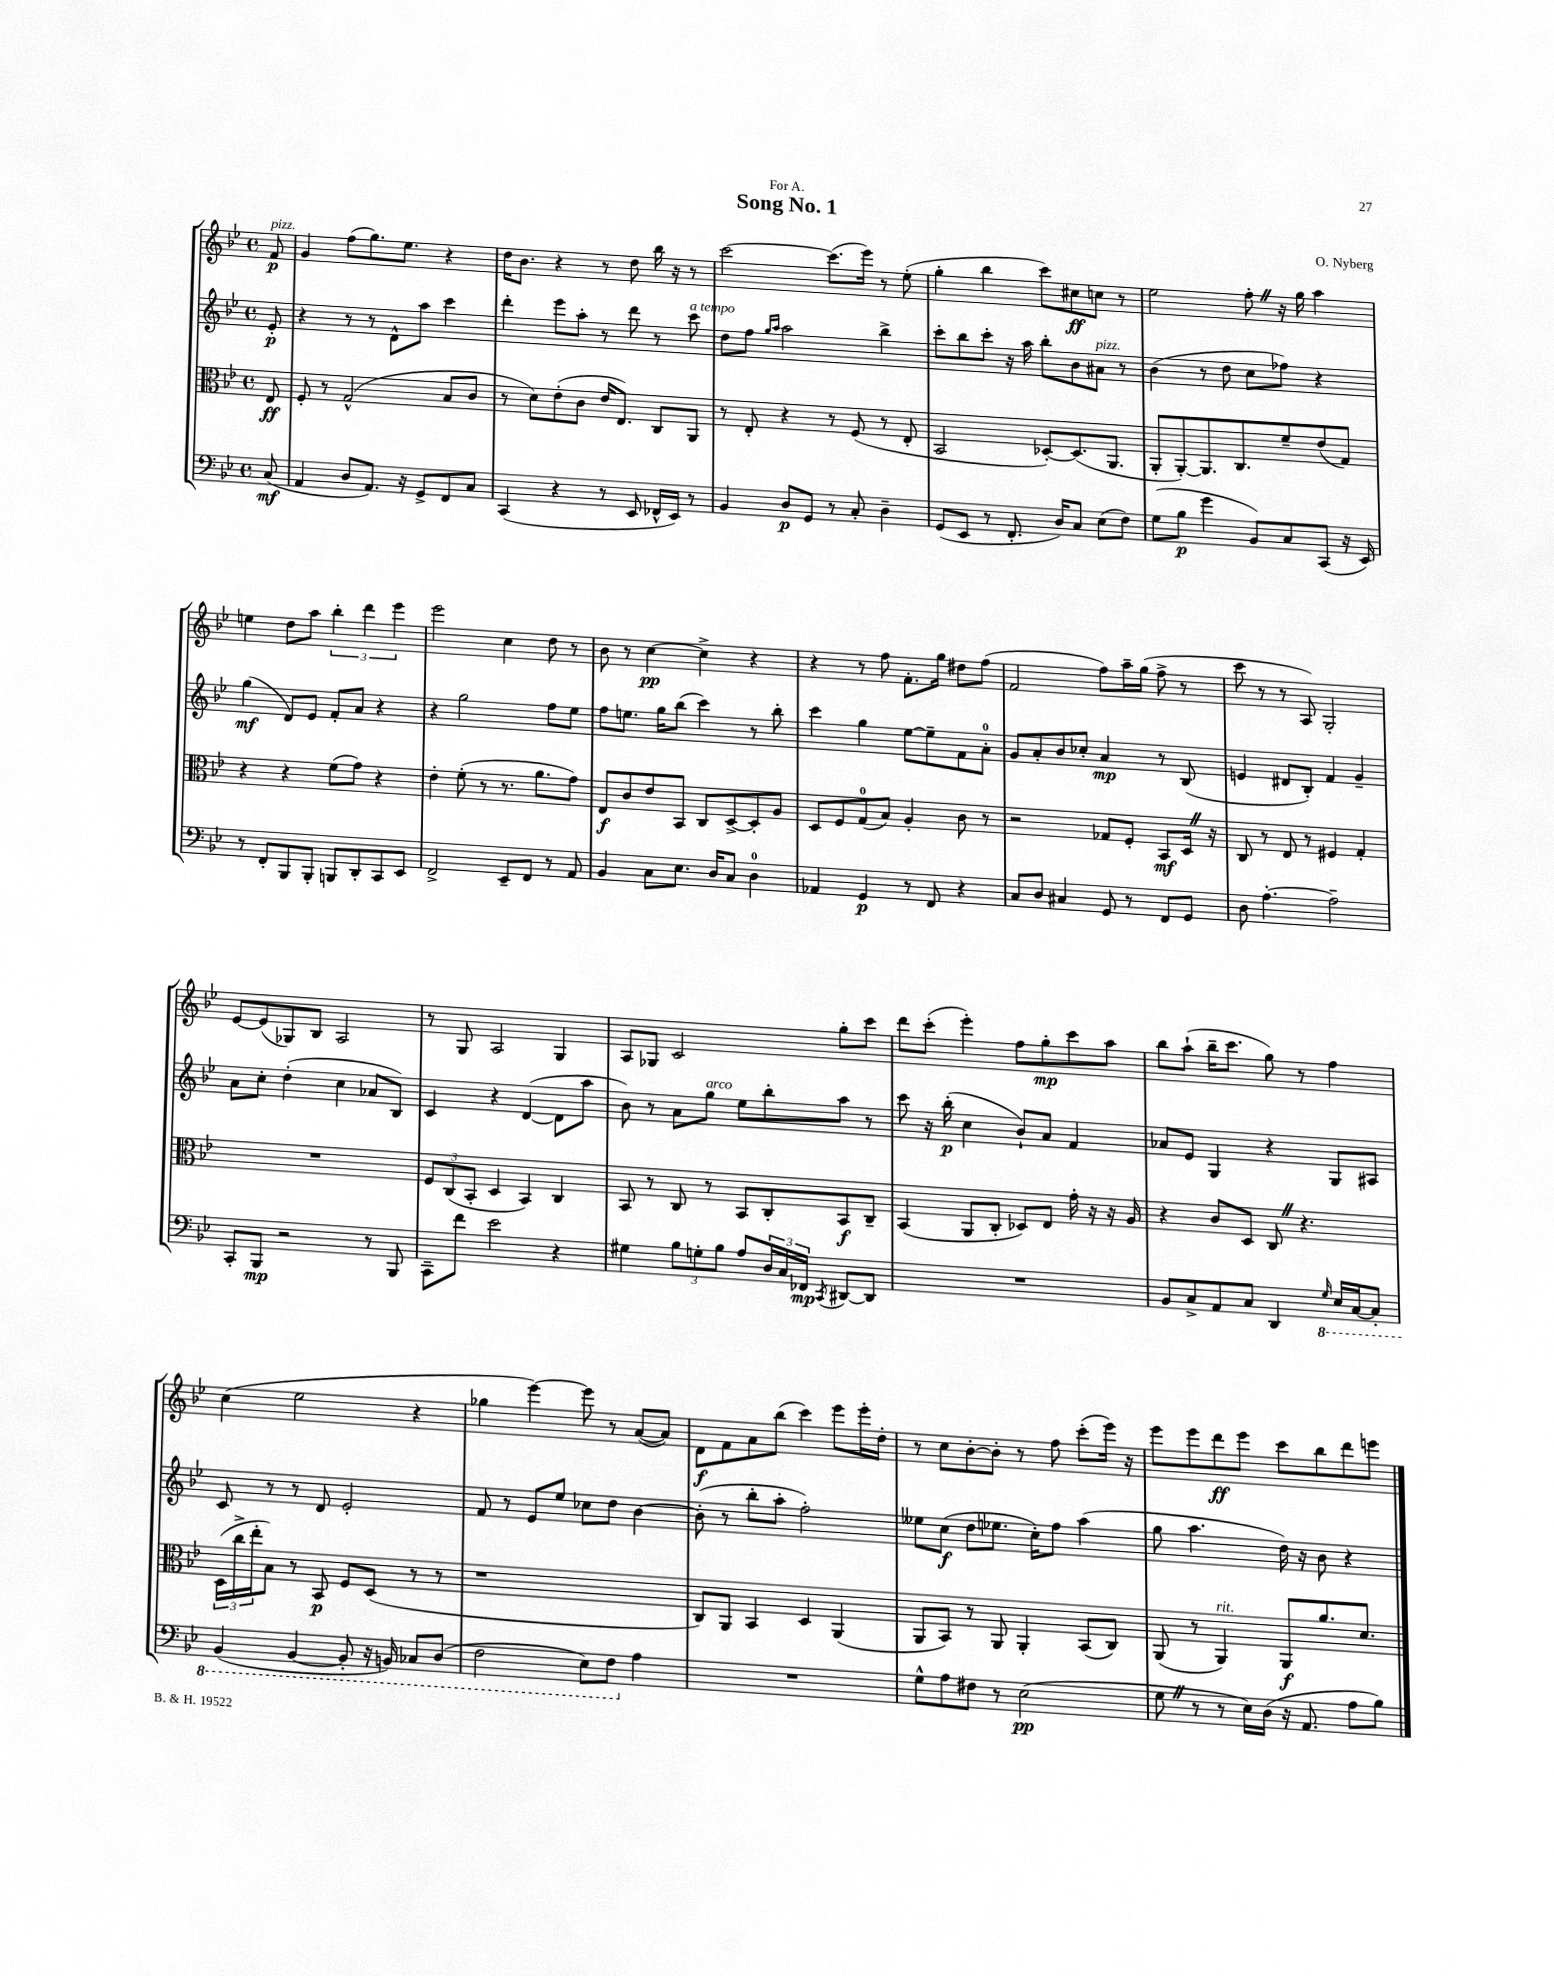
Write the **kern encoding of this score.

**kern	**kern	**kern	**kern
*staff4	*staff3	*staff2	*staff1
*clefF4	*clefC3	*clefG2	*clefG2
*k[b-e-]	*k[b-e-]	*k[b-e-]	*k[b-e-]
*M4/4	*M4/4	*M4/4	*M4/4
*met(c)	*met(c)	*met(c)	*met(c)
(8C	8E-	8e-'	8f
=	=	=	=
4AA	8F'	4r	4g
.	8r	.	.
8D	(2G^^	8r	(8ff
8.AA)	.	8r	8.gg)
.	.	8d^^	.
16r	.	.	8.ee-
8GG^	.	8aa	.
8FF	8B-	4ccc	4r
8C	8c	.	.
=	=	=	=
(4CC	8r	4ddd'	16dd
.	.	.	8.b-
.	8d)	.	.
4r	(8e-'	8eee-	4r
.	8c	8aa'	.
8r	16e-	8r	8r
.	8.E-)	.	.
8EE-	.	8ddd	8dd
16FF-^^	8C	8r	16bb-
16EE-)	.	.	16r
8r	8AA	8ccc	8r
=	=	=	=
4BB-	8r	8dd	[2ccc
.	8E-'	8ff	.
.	.	16qqgg	.
.	.	16qqaa	.
8D	4r	2aa	.
8GG	.	.	.
8r	8r	.	(8.ccc]
8C'	(8F	.	.
.	.	.	16eee-)
4D~	8r	4bb-^	8r
.	8E-'	.	(8ee-'
=	=	=	=
(8GG	2BB-	8ccc'	4gg'
8EE-	.	8bb-	.
8r	.	8ccc'	4bb-
8.FF'	.	16r	.
.	.	16aa	.
.	[8D-')	8bb-'	8ccc)
16D)	.	.	.
8C	(8.D-]	8b-	8cc#
(8E-	.	8a#	8cc
.	8.AA	.	.
8F)	.	8r	8r
=	=	=	=
(8G	8AA'	(4b-	2ee-
8B-	[8AA')	.	.
4g	8.AA]	8r	.
.	.	8dd	.
.	8.C	.	.
8BB-)	.	8cc	8ff'
8C	8f~	8ff-)	16r
.	.	.	16gg
(8CC	(8e-	4r	4aa
16r	8G)	.	.
16EE-)	.	.	.
=	=	=	=
8r	4r	(4gg	4ee
8FF'	.	.	.
8BBB-	4r	8d)	8dd
8BBB-'	.	8e-	8aa
8BBB	(8f	8f'	6bb-'
8DD'	8g)	8a	.
.	.	.	6ddd
8CC	4r	4r	.
.	.	.	6eee-
8EE-	.	.	.
=	=	=	=
2FF^	4e-'	4r	2eee-
.	(8f'	2gg	.
.	8r	.	.
8EE-~	8.r	.	4cc
8FF	.	.	.
.	8.a	.	.
8r	.	8ff	8dd
8AA	8g)	8ee-	8r
=	=	=	=
4BB-	8E-	8ff	8b-
.	8c	8.ee	8r
8C	8e-	.	[4cc
.	.	16gg	.
8.E-	8BB-	(8bb-	.
.	8C	4ccc)	4cc^]
16D	.	.	.
8C	[8D^	.	.
4D	8D']	8r	4r
.	8A	8bb-'	.
=	=	=	=
4AA-	8D	4ccc	4r
.	8F	.	.
4GG	(8G	4gg	8r
.	8B-)	.	8ff
8r	4A'	[8ee-	8.f'
8FF	.	8ee-~]	.
.	.	.	16gg
4r	8c	8f	8dd#
.	8r	8a'	(8ff
=	=	=	=
8C	2r	8g	2f
8D	.	8a'	.
4C#	.	8b-	.
.	.	8cc-'	.
8GG	8G-	4a	8ff)
8r	8F'	.	16aa~
.	.	.	(16gg
8FF	8BB-	8r	8ff^
8GG	16D	(8B-	8r
.	16r	.	.
=	=	=	=
8D	8C	4e	8ccc
[4.A'	8r	.	8r
.	8E-	8d#	8r
.	8r	8B-')	8A)
2A~]	4F#	4f	2G'
.	4G'	4g~	.
=	=	=	=
8CC'	1r	8a	[8e-
8BBB-	.	8cc'	(8e-]
2r	.	(4dd'	8G-)
.	.	.	8B-
.	.	4cc	2A
8r	.	8a-	.
8BBB-	.	8B-)	.
=	=	=	=
8CC~	12F	4c	8r
.	(12C	.	.
8f	.	.	8G
.	12BB-'	.	.
2e-	4D	4r	2A
.	4BB-)	([4d	.
4r	4C	8d]	4G
.	.	8aa	.
=	=	=	=
4G#	8BB-	8b-)	8A
.	8r	8r	8G-
12B-	8C	8a	2c
12G'	.	.	.
.	8r	8gg	.
12B-	.	.	.
8A	8BB-	8ee-	.
24D	8C'	8bb-'	.
24C	.	.	.
24FF-	.	.	.
8qCC	.	.	.
[8DD#	8BB-	8aa	8gg'
8DD#]	8C~	8r	8ccc
=	=	=	=
1r	(4BB-	8ccc	8ddd
.	.	16r	(8ccc'
.	.	(16bb-'	.
.	8AA	4cc	4eee-')
.	8C'	.	.
.	8D-)	8b-`)	8ff
.	8E-	8a	8gg'
.	16g'	4f	8ccc
.	16r	.	.
.	16r	.	8aa
.	16A	.	.
=	=	=	=
8BB-	4r	8a-	8bb-
8C^	.	8e-	(8aa`
8AA	8c	4G	16bb-~
.	.	.	8.ccc
8C	8D	.	.
4DD	8C	4r	8gg)
.	4.r	.	8r
16qqGG	.	.	.
16EE-	.	8G	4ff
[16CC	.	.	.
8CC']	.	8A#	.
=	=	=	=
(4BBB-	(24D	8c	(4cc
.	24cc^	.	.
.	24ee-'	.	.
.	8B-)	8r	.
[4BBB-	8r	8r	2ee-
.	8BB-	8d	.
8BBB-']	8F	2e-'	.
16r	(8D	.	.
16BBB)	.	.	.
8CC-	8r	.	4r
(8DD	8r	.	.
=	=	=	=
2FF	1r	8f	4gg-
.	.	8r	.
.	.	8e-	[4eee-)
.	.	8ee-	.
8EE-)	.	8cc-	8eee-]
8FF	.	8dd	8r
4A	.	[4b-	([8a
.	.	.	8a])
=	=	=	=
1r	8C)	(8b-']	8d
.	8AA	8r	8f
.	4BB-	8bb-'	8a
.	.	8aa'	(8bb-
.	4D	2ff')	4ccc)
.	(4AA	.	8eee-
.	.	.	16eee-'
.	.	.	16dd'
=	=	=	=
8G^^	8AA	8ee--	8r
8A	8BB-)	(8cc	8cc
8F#	8r	8dd	[8b-'
8r	8AA	8.ee-	8b-']
(2E-	4AA'	.	8r
.	.	16cc')	.
.	.	8ff	8ff
.	(8BB-	(4aa	(8ccc'
.	8C)	.	16eee-)
.	.	.	16r
=	=	=	=
8G	(8AA	8gg	8eee-
8r	8r	4.aa	8eee-
8r	4AA)	.	8ddd
16E-)	.	.	8eee-
(16D	.	.	.
16r	8AA	16dd)	8ccc
8.AA	.	16r	.
.	8.a	8b-	8bb-
8A	.	4r	8ddd
.	8.d	.	.
8B-)	.	.	8eee
==	==	==	==
*-	*-	*-	*-
